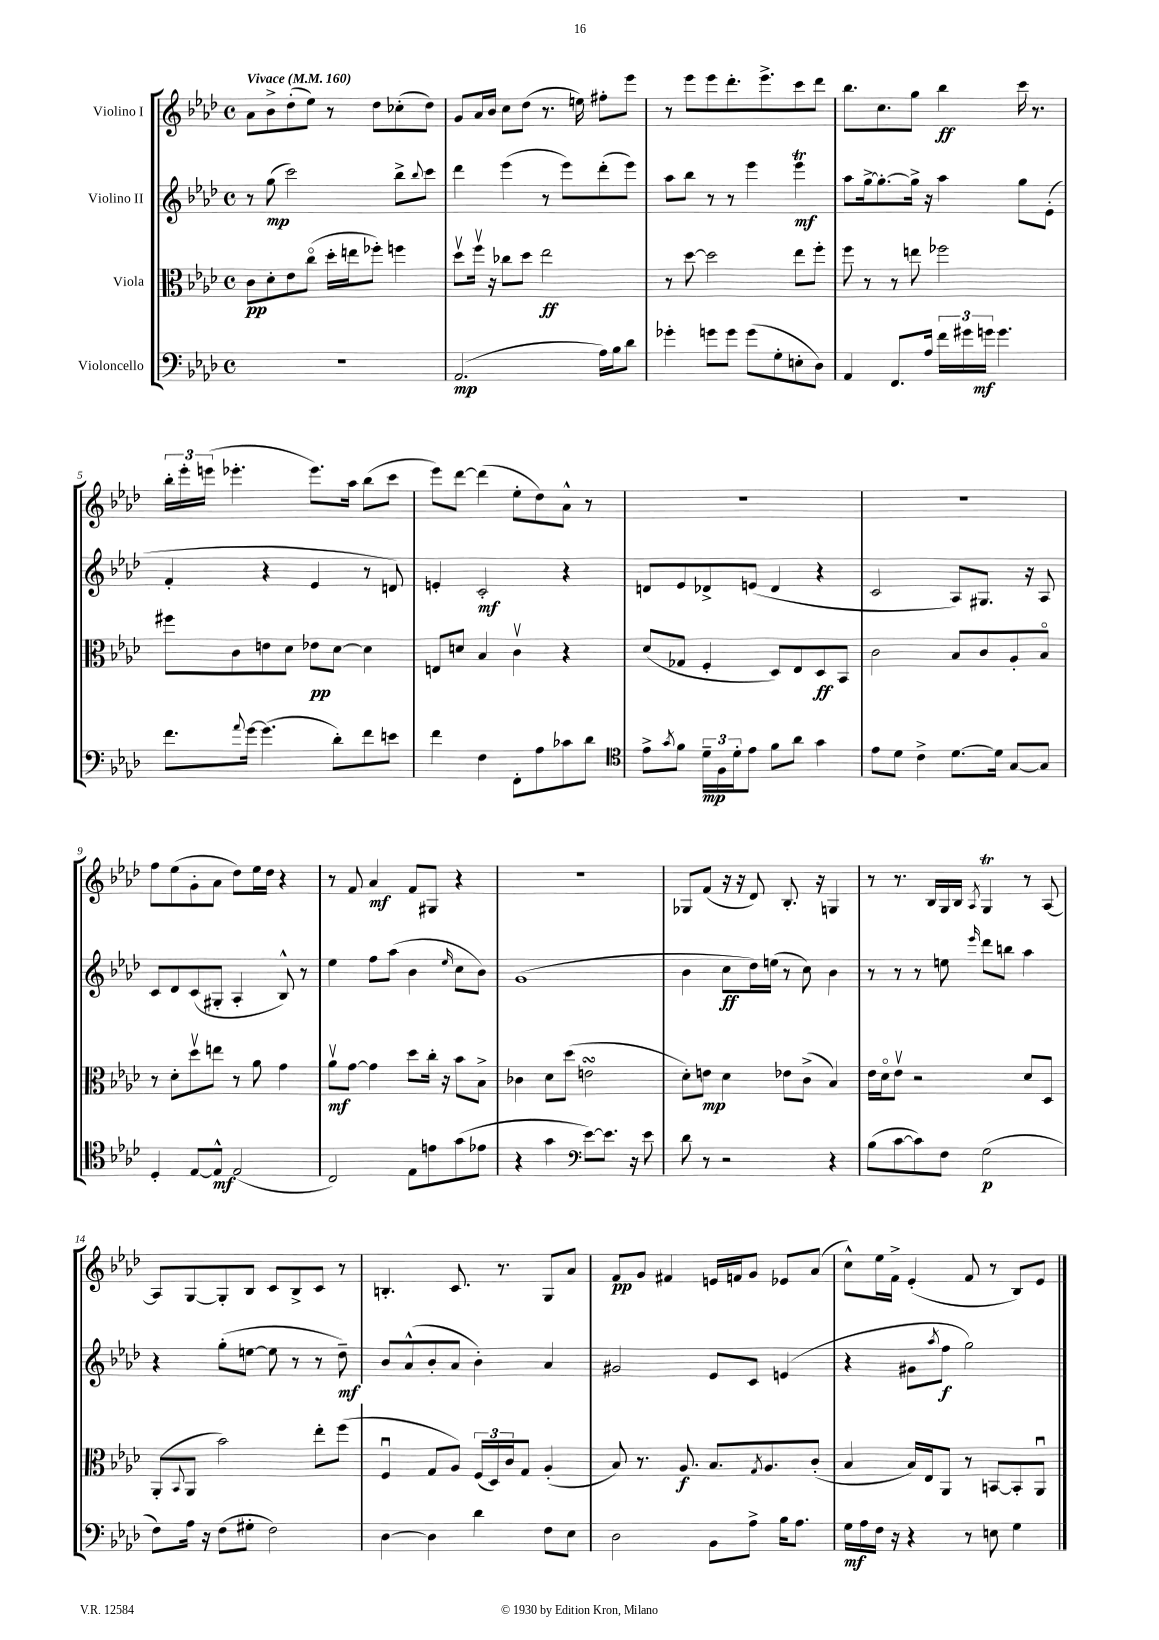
<<
\new StaffGroup <<
\new Staff = "s0" \with { instrumentName = "Violino I" } {
    \clef treble \key aes \major \defaultTimeSignature \time 4/4 \tempo "Vivace" 4 = 160
    aes'8 bes'8-> des''8-.( ees''8) r8 des''8 ces''8-.( des''8) |
    g'8 aes'16 bes'16 c''8 des''8( r8. e''16) fis''8-. ees'''8 |
    r8 ees'''8 ees'''8 des'''8.-. ees'''8.-> c'''8 des'''8 |
    bes''8. c''8. g''8 bes''4\ff c'''16 r8. |
    \tuplet 3/2 { bes''16-. ees'''16-. e'''16( } ees'''4.-. ees'''8.) aes''16 bes''8( c'''8 |
    ees'''8) des'''8~ des'''4( ees''8-. des''8) aes'8-^ r8 |
    r1 |
    R1 |
    f''8 ees''8( g'8-. aes'8 des''8) ees''16 des''16 r4 |
    r8 f'8 aes'4\mf f'8 gis8 r4 |
    R1 |
    ges8 f'8( r16 r16 des'8) bes8.-. r16 g4 |
    r8 r8. bes16 g16 bes16 \acciaccatura { aes8 } g4\trill r8 aes8~ |
    aes8 g8~ g8-. bes8 c'8 bes8-> c'8 r8 |
    b4.-. c'8. r8. g8 aes'8 |
    f'8\pp g'8 fis'4 e'16 f'16 g'8 ees'8 aes'8( |
    c''8-^) ees''16 f'16-> ees'4-.( f'8 r8 bes8) ees'8 \bar "|." |
}
\new Staff = "s1" \with { instrumentName = "Violino II" } {
    \clef treble \key aes \major \defaultTimeSignature \time 4/4
    r8 g''8\mp( c'''2) bes''8-> \appoggiatura { bes''8 } c'''8 |
    des'''4 ees'''4( r8 ees'''8) des'''8-.( ees'''8) |
    aes''8 bes''8 r8 r8 ees'''4 ees'''4\trill\mf |
    aes''8 g''16~-> g''8.~-. g''16-> r16 aes''4 g''8 ees'8-.( |
    f'4-. r4 ees'4 r8 d'8) |
    e'4-. c'2-.\mf r4 |
    d'8 ees'8 des'8-> e'8( des'4 r4 |
    c'2 aes8) gis8. r16 aes8 |
    c'8 des'8 c'8( gis8-. aes4-. bes8-^) r8 |
    ees''4 f''8 aes''8( bes'4 \grace { ees''16 } c''8 bes'8) |
    g'1( |
    bes'4 c''8\ff des''16) e''16( r8 c''8) bes'4 |
    r8 r8 r8 e''8 \grace { ees'''16 } des'''8 b''8 aes''4 |
    r4 g''8-.( e''8~ e''8 r8 r8 des''8--\mf) |
    bes'8 aes'8-^( bes'8-. aes'8 bes'4-.) aes'4 |
    gis'2 ees'8 c'8 e'4( |
    r4 gis'8 \acciaccatura { aes''8 } f''8\f g''2) \bar "|." |
}
\new Staff = "s2" \with { instrumentName = "Viola" } {
    \clef alto \key aes \major \defaultTimeSignature \time 4/4
    c'8\pp des'8-. ees'8 c''8\flageolet( des''16-. e''16 fes''8-.) f''4 |
    des''8\upbow f''16\upbow r16 ces''8 des''8 ees''2\ff |
    r8 des''8~ des''2 ees''8 f''8-. |
    f''8 r8 r8 e''8 fes''2 |
    fis''8 c'8 e'8 des'8 ees'8\pp des'8~ des'4 |
    e8 d'8 bes4 c'4\upbow r4 |
    des'8( ges8 f4-. des8) ees8 des8\ff bes,8 |
    c'2 bes8 c'8 aes8-. bes8\flageolet |
    r8 des'8-. des''8\upbow e''8 r8 aes'8 g'4 |
    aes'8\upbow\mf g'8~ g'4 des''8 c''16-. r16 bes'8 bes8-> |
    ces'4 des'8 des''8( e'2\turn |
    des'8-.) e'8\mp des'4 ees'8 c'8->( bes4) |
    ees'16 des'16\flageolet ees'8\upbow r2 des'8 des8 |
    aes,8-.( \appoggiatura { bes,8 } aes,8 bes'2) ees''8-. f''8( |
    f4\downbow g8 aes8) \tuplet 3/2 { f16( des16) c'16 } g8 aes4-.( |
    bes8) r8. aes8.\f bes8. \acciaccatura { g8 } aes8. c'8-.( |
    bes4 bes16) ees16 aes,8 r8 b,8~ b,8-. aes,8\downbow \bar "|." |
}
\new Staff = "s3" \with { instrumentName = "Violoncello" } {
    \clef bass \key aes \major \defaultTimeSignature \time 4/4
    R1 |
    aes,2.\mp( aes16) bes16 des'8 |
    ges'4-. g'8 g'8 g'8( g8-. e8-. des8) |
    aes,4 f,8. aes16 \tuplet 3/2 { f'16 gis'16 g'16\mf } g'4. |
    f'8. \appoggiatura { aes'8 } g'16~ g'4.( des'8-.) f'8 e'8 |
    f'4 f4 f,8-. aes8 ces'8 des'8 |
    \clef tenor ees'8-> \acciaccatura { g'8 } f'8 \tuplet 3/2 { des'16--\mp f16 des'16-. } ees'8 f'8 aes'8 g'4 |
    ees'8 des'8 c'4-> des'8.~ des'16 g8~ g8 |
    des4-. ees8~ ees8-^\mf ees2( |
    c2) ees8 e'8 g'8( ees'8 |
    r4 g'4 \clef bass ees'8~) ees'8. r16 ees'8 |
    des'8 r8 r2 r4 |
    bes8( c'8~ c'8) f8 g2\p( |
    f8) aes16 r16 f8( gis8-. f2) |
    des4~ des4 des'4 f8 ees8 |
    des2 bes,8 aes8-> bes16 aes8. |
    g16\mf aes16 f16 r16 r4 r8 e8 g4 \bar "|." |
}
>>
>>
